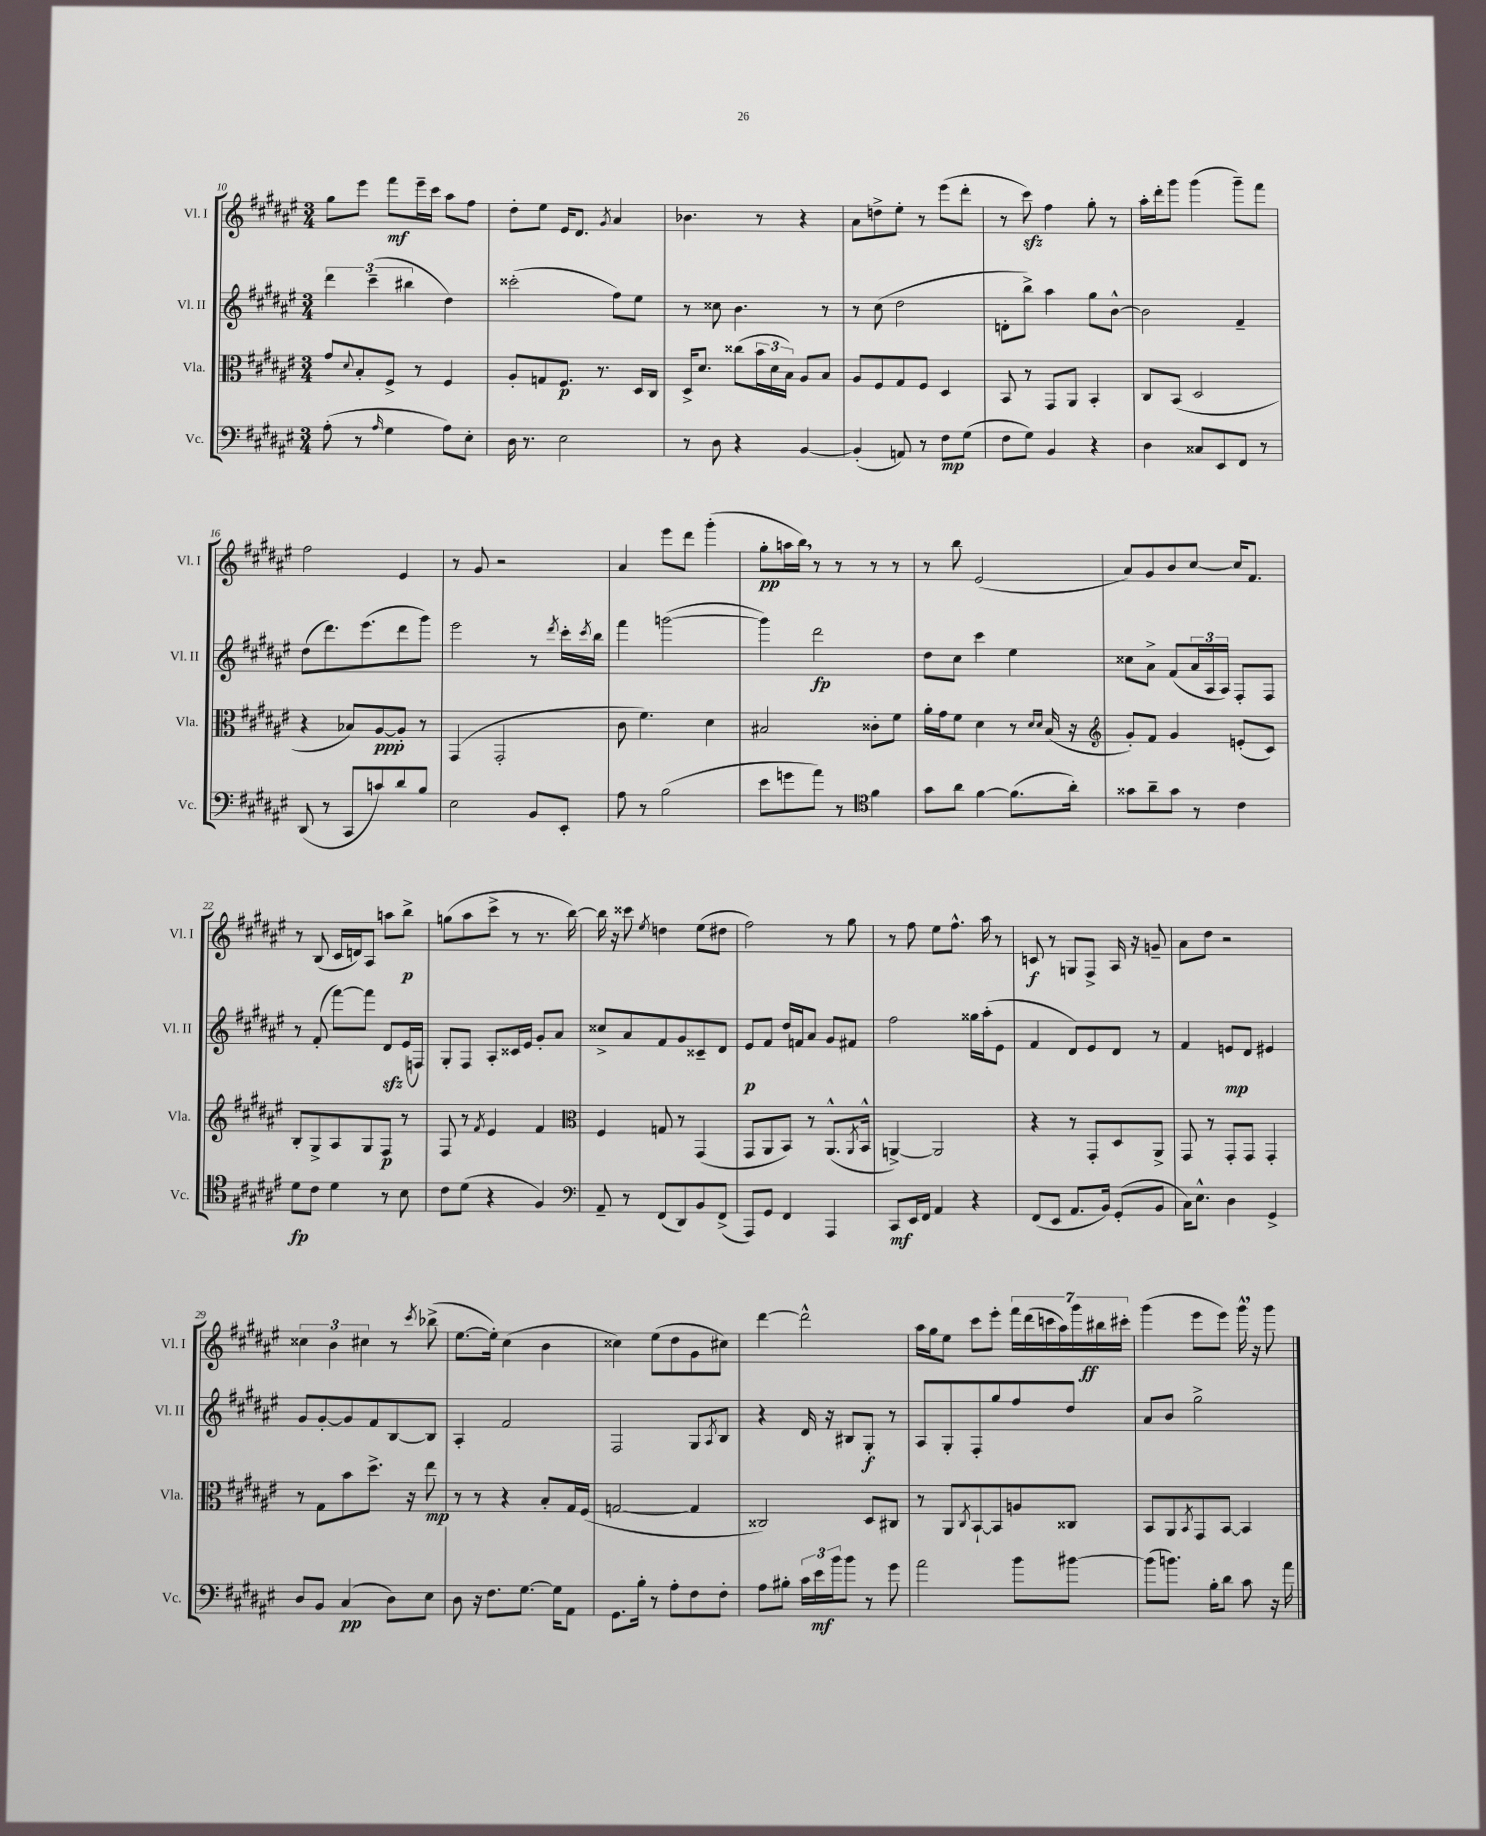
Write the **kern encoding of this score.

**kern	**dynam	**kern	**dynam	**kern	**dynam	**kern	**dynam
*part4	*part4	*part3	*part3	*part2	*part2	*part1	*part1
*staff4	*staff4	*staff3	*staff3	*staff2	*staff2	*staff1	*staff1
*I"Vc.	*	*I"Vla.	*	*I"Vl. II	*	*I"Vl. I	*
*I'Vc.	*	*I'Vla.	*	*I'Vl. II	*	*I'Vl. I	*
*clefF4	*	*clefC3	*	*clefG2	*	*clefG2	*
*k[f#c#g#d#a#e#]	*	*k[f#c#g#d#a#e#]	*	*k[f#c#g#d#a#e#]	*	*k[f#c#g#d#a#e#]	*
*M3/4	*	*M3/4	*	*M3/4	*	*M3/4	*
=10	=10	=10	=10	=10	=10	=10	=10
(8A#'\	.	8g#/L	.	6ddd#\	.	8gg#\L	.
.	.	8qqd#/	.	.	.	.	.
8r	.	8B'/	.	.	.	8eee#\J	.
.	.	.	.	(6ccc#~\	.	.	.
16qqA#/	.	.	.	.	.	.	.
4G#\	.	8F#^/J	.	.	.	8fff#\L	mf
.	.	.	.	6bb#X\	.	.	.
.	.	8r	.	.	.	16eee#~\L	.
.	.	.	.	.	.	16ccc#\JJ	.
8A#\L)	.	4F#/	.	4dd#\)	.	8aa#\L	.
8E#'\J	.	.	.	.	.	8ff#\J	.
=11	=11	=11	=11	=11	=11	=11	=11
16D#\	.	8A#'/L	.	(2ccc##X'\	.	8dd#'\L	.
8.r	.	.	.	.	.	.	.
.	.	8Gn/	.	.	.	8ee#\J	.
2E#\	.	8.F#/J	p	.	.	16e#/KL	.
.	.	.	.	.	.	8.d#/J	.
.	.	8.r	.	.	.	.	.
.	.	.	.	.	.	8qg#/	.
.	.	.	.	8ff#\L)	.	4a#/	.
.	.	16D#/LL	.	8ee#\J	.	.	.
.	.	16C#/JJ	.	.	.	.	.
=12	=12	=12	=12	=12	=12	=12	=12
8r	.	16D#^/KL	.	8r	.	4.b-X\	.
.	.	8.d#/J	.	.	.	.	.
8D#\	.	.	.	8cc##X\	.	.	.
4r	.	(8cc##X\L	.	4.b\	.	.	.
.	.	24b\L	.	.	.	8r	.
.	.	24d#\	.	.	.	.	.
.	.	24B\JJ)	.	.	.	.	.
[4BB/	.	8A#/L	.	.	.	4r	.
.	.	8B/J	.	8r	.	.	.
=13	=13	=13	=13	=13	=13	=13	=13
(4BB'/]	.	8A#/L	.	8r	.	8a#\L	.
.	.	8F#/	.	(8cc#\	.	8ddn^\	.
8AAn/)	.	8G#/	.	2dd#\	.	8ee#'\J	.
8r	.	8F#/J	.	.	.	8r	.
8F#\L	mp	4D#/	.	.	.	(8eee#\L	.
(8G#\J	.	.	.	.	.	8ddd#'\J	.
=14	=14	=14	=14	=14	=14	=14	=14
8F#\L	.	8BB/	.	8dn'\L	.	8r	.
8G#\J)	.	8r	.	8bb^\J)	.	8ccc#zz\)	.
4BB/	.	8GG#/L	.	4aa#\	.	4ff#\	.
.	.	8AA#/J	.	.	.	.	.
4r	.	4BB'/	.	8gg#\L	.	8gg#'\	.
.	.	.	.	[8b^^\J	.	8r	.
=15	=15	=15	=15	=15	=15	=15	=15
4D#\	.	8C#/L	.	2b\]	.	16aa#'\LL	.
.	.	.	.	.	.	16ddd#'\J	.
.	.	(8BB/J	.	.	.	8ggg#\J	.
8C##X/L	.	2D#/	.	.	.	(4ggg#\	.
8EE#/	.	.	.	.	.	.	.
8FF#/J	.	.	.	4f#~/	.	8ggg#~\L)	.
8r	.	.	.	.	.	8fff#\J	.
!!LO:LB:g=z
=16	=16	=16	=16	=16	=16	=16	=16
(8DD#/	.	4r	.	(8dd#\L	.	2ff#\	.
8r	.	.	.	8.ddd#\)	.	.	.
8CC#/L	.	8B-X/L)	.	.	.	.	.
.	.	.	.	(8.eee#\	.	.	.
8cn/)	.	[8A#/	ppp	.	.	.	.
8d#/	.	8A#'/J]	.	8ddd#\	.	4e#/	.
8B/J	.	8r	.	8ggg#\J)	.	.	.
=17	=17	=17	=17	=17	=17	=17	=17
2E#\	.	(4GG#/	.	2eee#\	.	8r	.
.	.	.	.	.	.	8g#/	.
.	.	2GG#'/	.	.	.	2r	.
8BB/L	.	.	.	8r	.	.	.
.	.	.	.	8qddd#/	.	.	.
8EE#'/J	.	.	.	16ccc#'\LL	.	.	.
.	.	.	.	8qccc#/	.	.	.
.	.	.	.	16bb\JJ	.	.	.
=18	=18	=18	=18	=18	=18	=18	=18
8A#\	.	8c#\	.	4fff#\	.	4a#/	.
8r	.	4.f#\)	.	.	.	.	.
(2B\	.	.	.	([2gggn\	.	8eee#\L	.
.	.	.	.	.	.	8ddd#\J	.
.	.	4d#\	.	.	.	(4ggg#'\	.
=19	=19	=19	=19	=19	=19	=19	=19
8e#\L	.	2B#X/	.	4ggg\])	.	8gg#'\L	pp
8gn\	.	.	.	.	.	16aan\L	.
.	.	.	.	.	.	16bb,\JJ)	.
8a#\J)	.	.	.	2ddd#\	fp	8r	.
8r	.	.	.	.	.	8r	.
*clefC4	*	*	*	*	*	*	*
4f#\	.	8c##X'\L	.	.	.	8r	.
.	.	8f#\J	.	.	.	8r	.
=20	=20	=20	=20	=20	=20	=20	=20
8g#\L	.	16a#'\LL	.	8dd#\L	.	8r	.
.	.	16g#\J	.	.	.	.	.
8a#\J	.	8f#\J	.	8cc#\J	.	8bb\	.
[4f#\	.	4d#\	.	4ccc#\	.	(2e#/	.
(8.f#\L]	.	8r	.	4ee#\	.	.	.
.	.	16qqd#/LL	.	.	.	.	.
.	.	16qqd#/JJ	.	.	.	.	.
.	.	(16B/	.	.	.	.	.
16a#'\Jk)	.	16r	.	.	.	.	.
=21	=21	=21	=21	=21	=21	=21	=21
*	*	*clefG2	*	*	*	*	*
8g##X\L	.	8g#'/L)	.	8cc##X\L	.	8a#/L)	.
8a#~\	.	8f#/J	.	8a#^\J	.	8g#/	.
8g##\J	.	4g#/	.	(8f#/L	.	8b/	.
8r	.	.	.	24a#/L	.	[8cc#/J	.
.	.	.	.	24A#/	.	.	.
.	.	.	.	24A#/JJ)	.	.	.
4c#\	.	(8en'/L	.	8F#'/L	.	16cc#/KL]	.
.	.	.	.	.	.	8.f#/J	.
.	.	8c#/J)	.	8F#/J	.	.	.
!!LO:LB:g=z
=22	=22	=22	=22	=22	=22	=22	=22
8d#\L	fp	8B'/L	.	8r	.	8r	.
8c#\J	.	8G#^/	.	(8f#'/	.	(8B/	.
4d#\	.	8A#/	.	[8fff#\L)	.	16c#/LL	.
.	.	.	.	.	.	16dn/J)	.
.	.	8G#/	.	8fff#\J]	.	8A#/J	.
8r	.	8F#/J	p	8d#zz/L	.	8aan\L	.
8B\	.	8r	.	(16e#/L	.	8bb^\J	p
.	.	.	.	16Fn/JJ)	.	.	.
=23	=23	=23	=23	=23	=23	=23	=23
8c#\L	.	8F#/	.	8G#'/L	.	(8ggn\L	.
(8d#\J	.	8r	.	8F#/J	.	8aa#\	.
.	.	8qf#/	.	.	.	.	.
4r	.	4e#/	.	8A#'/L	.	8ccc#^\J	.
.	.	.	.	16c##X/L	.	8r	.
.	.	.	.	16e#/JJ	.	.	.
4F#/)	.	4f#/	.	8g#'/L	.	8.r	.
.	.	.	.	8a#/J	.	.	.
.	.	.	.	.	.	[16bb\)	.
=24	=24	=24	=24	=24	=24	=24	=24
*clefF4	*	*clefC3	*	*	*	*	*
8AA#~/	.	4F#/	.	8cc##X^/L	.	16bb\]	.
.	.	.	.	.	.	16r	.
8r	.	.	.	8a#/	.	8ccc##X\	.
.	.	.	.	.	.	8qee#/	.
(8FF#/L	.	8Gn/	.	8f#/	.	4ddn\	.
8DD#/)	.	8r	.	8g#/	.	.	.
8BB/	.	(4GG#/	.	8c##X~/	.	(8ee#\L	.
(8FF#^/J	.	.	.	8d#/J	.	8dd#X\J	.
=25	=25	=25	=25	=25	=25	=25	=25
8AAA#/L)	.	8GG#/L	.	8e#/L	p	2ff#\)	.
8GG#/J	.	8AA#/	.	8f#/J	.	.	.
4FF#/	.	8BB/J)	.	16dd#/LL	.	.	.
.	.	.	.	16fn/J	.	.	.
.	.	8r	.	8a#/J	.	.	.
4AAA#/	.	(8.AA#^^/L	.	8g#/L	.	8r	.
.	.	.	.	8f#X/J	.	8gg#\	.
.	.	8qAA#/	.	.	.	.	.
.	.	16BB^^/Jk	.	.	.	.	.
=26	=26	=26	=26	=26	=26	=26	=26
8CC#/L	mf	[4AAn^/)	.	2ff#\	.	8r	.
16EE#/L	.	.	.	.	.	8ff#\	.
16FF#/JJ	.	.	.	.	.	.	.
4AA#/	.	2AA/]	.	.	.	8ee#\L	.
.	.	.	.	.	.	8.ff#^^\J	.
4r	.	.	.	16gg##X\LL	.	.	.
.	.	.	.	(16aa#'\J	.	16aa#\	.
.	.	.	.	8e#\J	.	8r	.
=27	=27	=27	=27	=27	=27	=27	=27
(8FF#/L	.	4r	.	4f#/	.	8cn/	f
8EE#/J	.	.	.	.	.	8r	.
8.AA#/L	.	8r	.	8d#/L)	.	8Gn/L	.
.	.	8GG#'/L	.	8e#/	.	8F#^/J	.
16BB/Jk)	.	.	.	.	.	.	.
(8GG#'/L	.	8D#/	.	8d#/J	.	16A#/	.
.	.	.	.	.	.	16r	.
8BB/J	.	8AA#^/J	.	8r	.	8gn~/	.
=28	=28	=28	=28	=28	=28	=28	=28
16C#\KL)	.	8GG#/	.	4f#/	.	8a#\L	.
8.E#^^\J	.	.	.	.	.	.	.
.	.	8r	.	.	.	8dd#\J	.
4D#\	.	8GG#'/L	.	8en/L	mp	2r	.
.	.	8GG#/J	.	8d#/J	.	.	.
4GG#^/	.	4GG#'/	.	4e#X/	.	.	.
!!LO:LB:g=z
=29	=29	=29	=29	=29	=29	=29	=29
8D#/L	.	8r	.	8g#/L	.	6cc##X\	.
8BB/J	.	8G#\L	.	[8g#'/	.	.	.
.	.	.	.	.	.	6b\	.
(4C#/	pp	8b\	.	8g#/]	.	.	.
.	.	.	.	.	.	6cc#X\	.
.	.	8.dd#^\J	.	8f#/	.	.	.
8D#\L)	.	.	.	[8B/	.	8r	.
.	.	16r	.	.	.	.	.
.	.	.	.	.	.	8qccc#/	.
8E#\J	.	8ee#\	mp	8B/J]	.	(8bb-X^\	.
=30	=30	=30	=30	=30	=30	=30	=30
8D#\	.	8r	.	4A#'/	.	[8.ee#\L	.
16r	.	8r	.	.	.	.	.
8.F#\L	.	.	.	.	.	16ee#'\Jk])	.
.	.	4r	.	2f#/	.	(4cc#\	.
[8.G#\J	.	.	.	.	.	.	.
.	.	8B'/L	.	.	.	4b\	.
16G#\KL]	.	.	.	.	.	.	.
8AA#\J	.	16G#/L	.	.	.	.	.
.	.	(16F#/JJ	.	.	.	.	.
=31	=31	=31	=31	=31	=31	=31	=31
8.GG#\L	.	[2Gn/	.	2F#/	.	4cc##X\)	.
16B'\Jk	.	.	.	.	.	.	.
8r	.	.	.	.	.	(8ee#\L	.
8A#'\L	.	.	.	.	.	8dd#\	.
8F#\	.	4G/]	.	8G#/L	.	8g#\	.
.	.	.	.	8qA#/	.	.	.
8F#'\J	.	.	.	8B/J	.	8cc#X\J)	.
=32	=32	=32	=32	=32	=32	=32	=32
8A#\L	.	2C##X/)	.	4r	.	[4ddd#\	.
8B#X'\J	.	.	.	.	.	.	.
24c#\LL	.	.	.	16d#/	.	2ddd#^^\]	.
24e#\	mf	.	.	.	.	.	.
.	.	.	.	16r	.	.	.
24b\J	.	.	.	.	.	.	.
8b\J	.	.	.	8B#X/L	.	.	.
8r	.	8D#/L	.	8G#'/J	f	.	.
8g#\	.	8C#X/J	.	8r	.	.	.
=33	=33	=33	=33	=33	=33	=33	=33
2a#\	.	8r	.	8A#/L	.	16aa#\LL	.
.	.	.	.	.	.	16gg#\J	.
.	.	8AA#/L	.	8G#'/	.	8ee#\J	.
.	.	8qC#/	.	.	.	.	.
.	.	[8BB`/	.	8F#'/	.	8ccc#\L	.
.	.	8BB/]	.	8gg#/	.	8eee#'\J	.
8b\L	.	8An/	.	8ff#/	.	28fff#\LL	.
.	.	.	.	.	.	(28ddd#\	.
.	.	.	.	.	.	28cccn\	.
.	.	.	.	.	.	28aa#\)	.
[8b#X\J	.	8C##X/J	.	8dd#/J	.	.	.
.	.	.	.	.	.	28ggg#\	.
.	.	.	.	.	.	28bb#X\	ff
.	.	.	.	.	.	28ccc#X'\JJ	.
=34	=34	=34	=34	=34	=34	=34	=34
(8b#\L]	.	8BB/L	.	8a#/L	.	(4ggg#\	.
8.bn\J)	.	8AA#/	.	8b/J	.	.	.
.	.	8qBB/	.	.	.	.	.
.	.	8GG#/	.	2gg#^\	.	8eee#\L	.
16B'\KL	.	.	.	.	.	.	.
8d#\J	.	[8BB/J	.	.	.	8eee#\J)	.
8c#\	.	4BB/]	.	.	.	16ggg#^^,\	.
.	.	.	.	.	.	16r	.
16r	.	.	.	.	.	8ggg#\	.
16a#\	.	.	.	.	.	.	.
==	==	==	==	==	==	==	==
*-	*-	*-	*-	*-	*-	*-	*-
